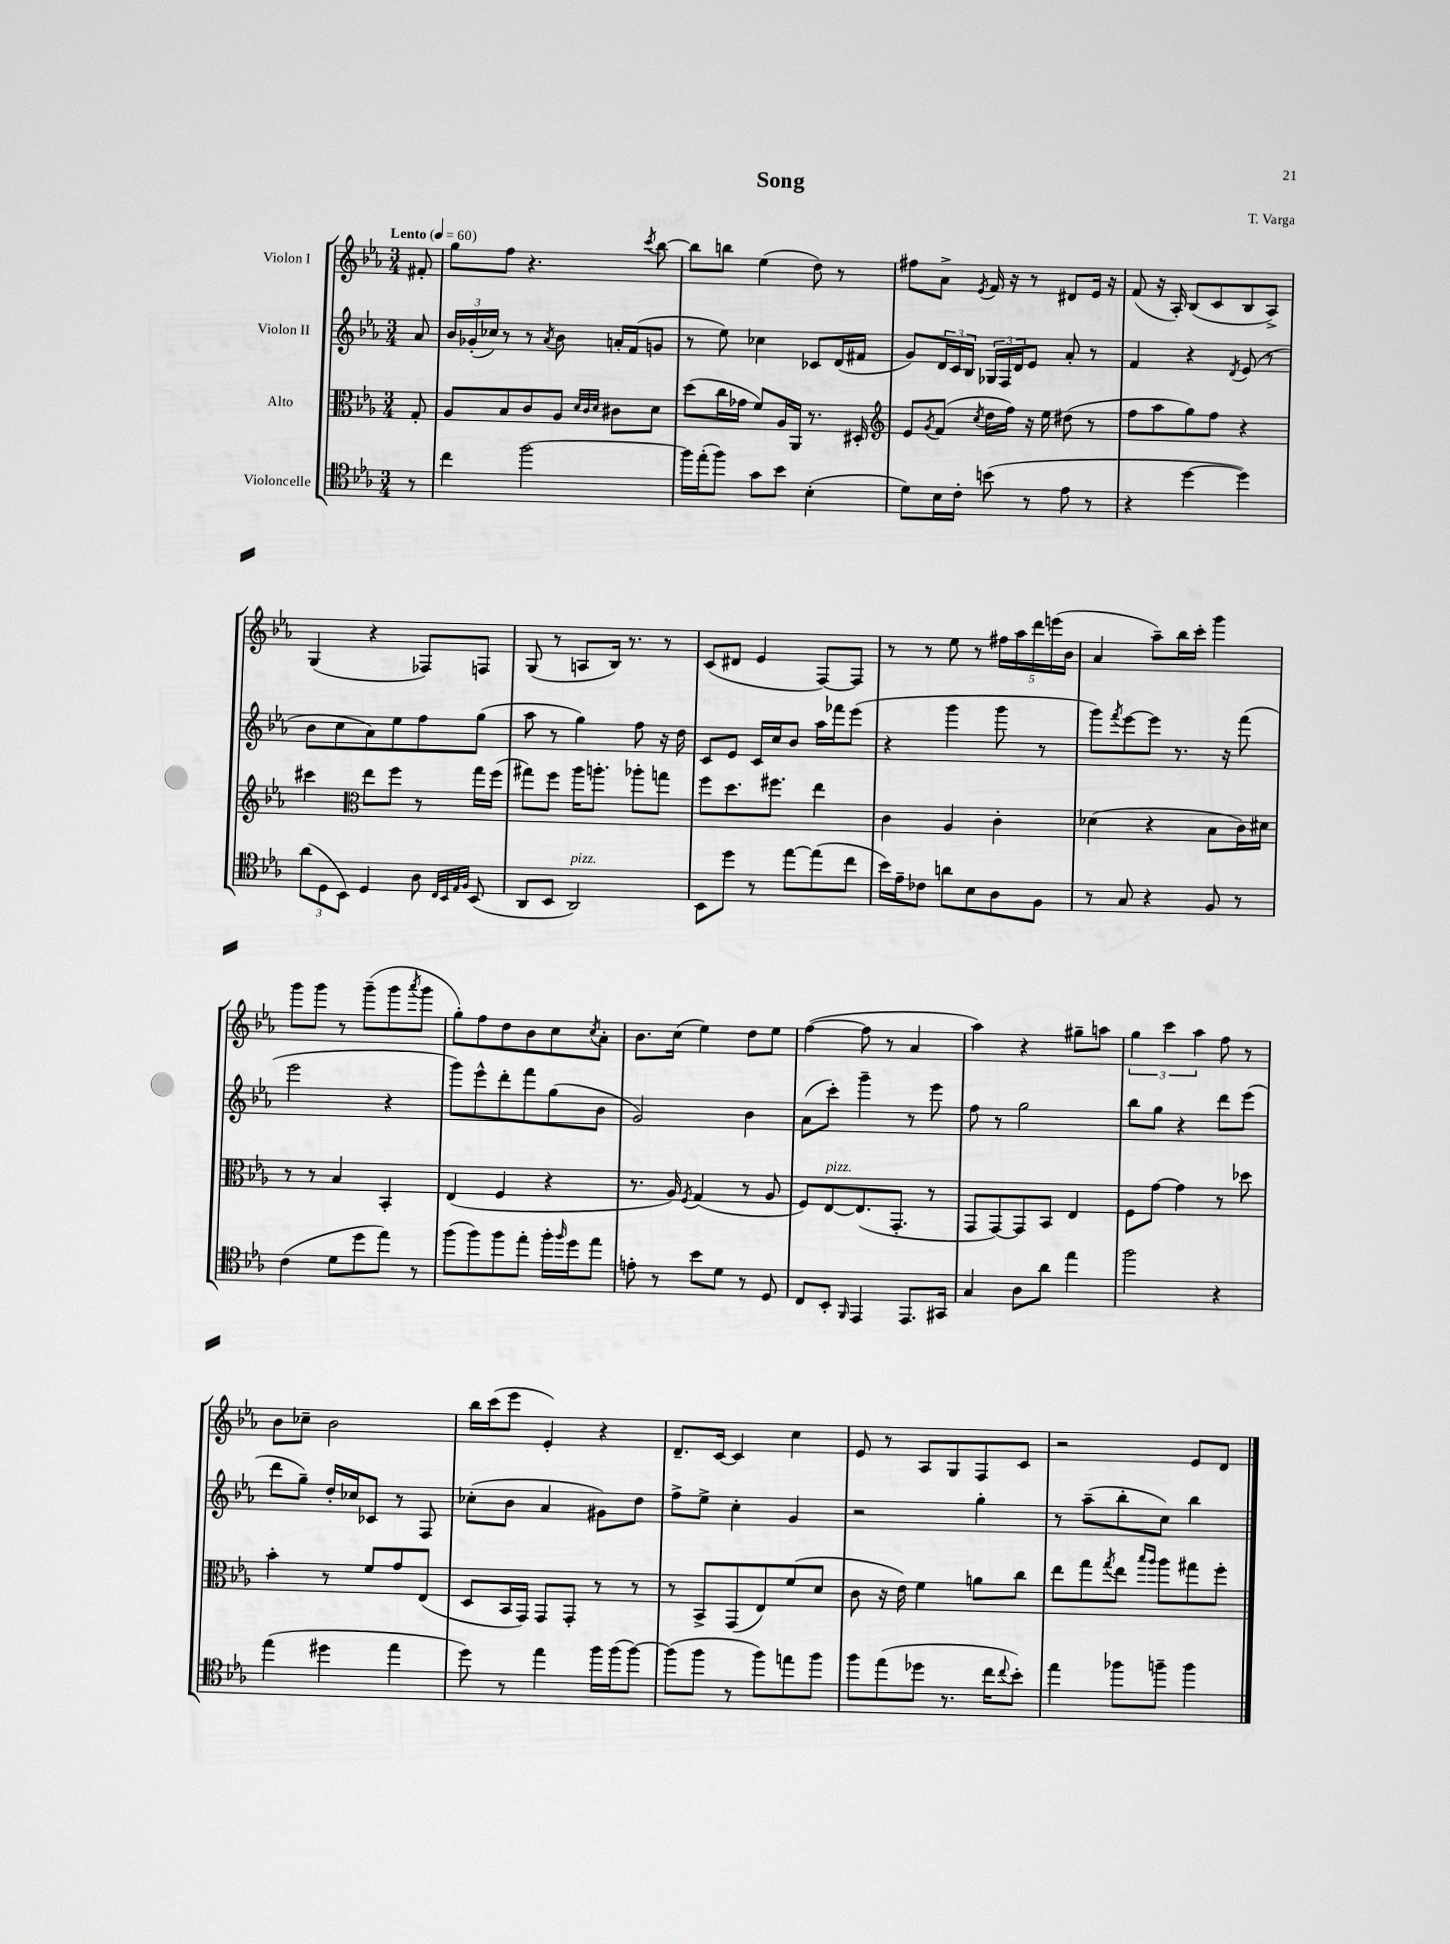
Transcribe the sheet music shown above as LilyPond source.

\header { title = "Song" composer = "T. Varga" }
<<
\new StaffGroup <<
\new Staff = "s0" \with { instrumentName = "Violon I" } {
    \clef treble \key ees \major \numericTimeSignature \time 3/4 \partial 8 \tempo "Lento" 4 = 60
    fis'8-. |
    g''8 f''8 r4. \acciaccatura { c'''8 } bes''8~ |
    bes''8 b''8 ees''4( d''8) r8 |
    fis''8 aes'8-> \acciaccatura { ees'8 } f'16 r16 r8 dis'8 ees'16 r16 |
    f'8( r16 aes16-.) bes8( c'8 bes8 aes8->) |
    g4( r4 fes8) f8 |
    g8( r8 a8 bes16) r8. r8 |
    c'8( dis'8 ees'4 f8~) f8 |
    r8 r8 ees''8 r8 \tuplet 5/4 { fis''16 aes''16 d'''16 e'''16( bes'16 } |
    aes'4 aes''8--) bes''16 c'''16-. g'''4 |
    g'''8 g'''8 r8 g'''8--( g'''8 \acciaccatura { aes'''8 } g'''8 |
    g''8-.) f''8 d''8 bes'8 c''8 \acciaccatura { c''8 } aes'8-. |
    bes'8. c''16( ees''4) d''8 ees''8 |
    f''4~( f''8 r8 aes'4 |
    aes''4) r4 gis''8-- a''8 |
    \tuplet 3/2 { g''4 c'''4 aes''4 } f''8 r8 |
    bes'8 ces''8-- bes'2 |
    bes''16 c'''16( ees'''8 ees'4-.) r4 |
    d'8.-- c'16~ c'4 c''4 |
    ees'8 r8 aes8 g8 f8 c'8 |
    r2 ees'8 d'8 \bar "|." |
}
\new Staff = "s1" \with { instrumentName = "Violon II" } {
    \clef treble \key ees \major \numericTimeSignature \time 3/4 \partial 8
    aes'8 |
    \tuplet 3/2 { bes'16 ges'16-.( ces''16) } r8 r8 \acciaccatura { aes'8 } bes'8 a'16-. f'16( g'8 |
    r8 ees''8) ces''4 ces'8 d'16( fis'16 |
    g'8) \tuplet 3/2 { d'16 c'16 bes16 } \tuplet 3/2 { ges16 f16 d'16 } ees'8 aes'8-. r8 |
    f'4 r4 \acciaccatura { d'8 } ees'8( r8 |
    bes'8 c''8 aes'8) ees''8 f''8 g''8( |
    aes''8 r8 g''4) f''8 r16 d''16 |
    c'8 ees'8 c'16 c''16 bes'8 aes''16 fes'''16 ees'''8( |
    r4 g'''4 g'''8 r8 |
    g'''8) \acciaccatura { f'''8 } ees'''8~ ees'''8 r8. r16 f'''8( |
    ees'''2 r4 |
    g'''8) ees'''8-^ d'''8-. f'''8 g''8( bes'8 |
    g'2) bes'4 |
    aes'8( c'''8-.) g'''4-- r8 ees'''8 |
    f''8 r8 g''2 |
    bes''8 g''8 r4 d'''8 ees'''8( |
    d'''8 g''8--) d''16-. ces''16 ces'8 r8 f8 |
    ces''8-.( bes'8 aes'4 gis'8) d''8 |
    f''8-> ees''8-> c''4-. g'4 |
    r2 g''4-. |
    r8 aes''8--( bes''8-. c''8) bes''4 \bar "|." |
}
\new Staff = "s2" \with { instrumentName = "Alto" } {
    \clef alto \key ees \major \numericTimeSignature \time 3/4 \partial 8
    g8-. |
    aes8 bes8 c'8 aes8 \grace { d'32 c'32 d'32 } cis'8 d'8 |
    d''8( c''16 ges'16 f'8) aes16 aes,16 r8. dis16-. |
    \clef treble ees'8 \acciaccatura { g'8 } f'8( \acciaccatura { c''8 } d''16 f''16) r16 ees''16 dis''8( r8 |
    f''8 aes''8 g''8) f''8 r4 |
    cis'''4 \clef alto ees''8 f''8 r8 g''16 f''16( |
    gis''8) f''8 aes''16 a''8.-. aes''8-. g''8 |
    f''8 d''8. fis''8. ees''4 |
    c'4 aes4 c'4-. |
    des'4( r4 bes8 c'16) dis'16 |
    r8 r8 bes4 bes,4-. |
    ees4( f4 r4 |
    r8. aes16) \acciaccatura { f8 } g4( r8 aes8 |
    f8) ees8~^\markup { \italic "pizz." } ees8.( g,8.-. r8 |
    g,8 g,8~) g,8 bes,8 ees4 |
    f8 g'8~ g'4 r8 des''8 |
    bes'4-. r8 f'8 g'8 ees8( |
    d8 bes,16 g,16) g,8 g,8-. r8 r8 |
    r8 bes,8-> g,8( ees8) f'8( d'8 |
    c'8 r16 ees'16) f'4 a'8 c''8 |
    ees''8 g''8 \acciaccatura { g''8 } ees''8 \grace { bes''16 aes''16 } aes''8 gis''8 f''8-. \bar "|." |
}
\new Staff = "s3" \with { instrumentName = "Violoncelle" } {
    \clef tenor \key ees \major \numericTimeSignature \time 3/4 \partial 8
    r8 |
    c''4 f''2~ |
    f''16 ees''16-.( f''8) g'8 bes'8 bes4-.( |
    d'8) bes16 c'16-. b'8( r8 ees'8 r8 |
    r4 d''4~ d''4) |
    \tuplet 3/2 { aes'8( d8 bes,8) } d4 aes8 \grace { c32 bes,32 ees32 f32 } bes,8( |
    aes,8 bes,8 aes,2^\markup { \italic "pizz." }) |
    bes,8 d''8 r8 ees''8~ ees''8( c''8 |
    bes'16) ees'16-- ces'8 a'8 bes8 aes8 f8 |
    r8 g8 r4 f8 r8 |
    c'4( d'8 d''8 ees''8) r8 |
    f''8( f''8) f''8 ees''8-. f''16-. \grace { f''16 } d''16 ees''8 |
    e'8-. r8 bes'8 d'8 r8 d8 |
    c8 bes,8-. \grace { f,16 } ees,4 ees,8. gis,16 |
    g4 aes8 aes'8 ees''4 |
    f''2 r4 |
    ees''4( dis''4 ees''4 |
    d''8) r8 ees''4 f''16 f''16( f''8~) |
    f''8( f''8 r8 f''8) e''8 f''8 |
    f''8 ees''8( des''8 r8. c''16 \appoggiatura { c''8 } bes'8-.) |
    ees''4 fes''8 f''8-- f''4 \bar "|." |
}
>>
>>
\layout { \context { \Score \remove "Bar_number_engraver" } }
